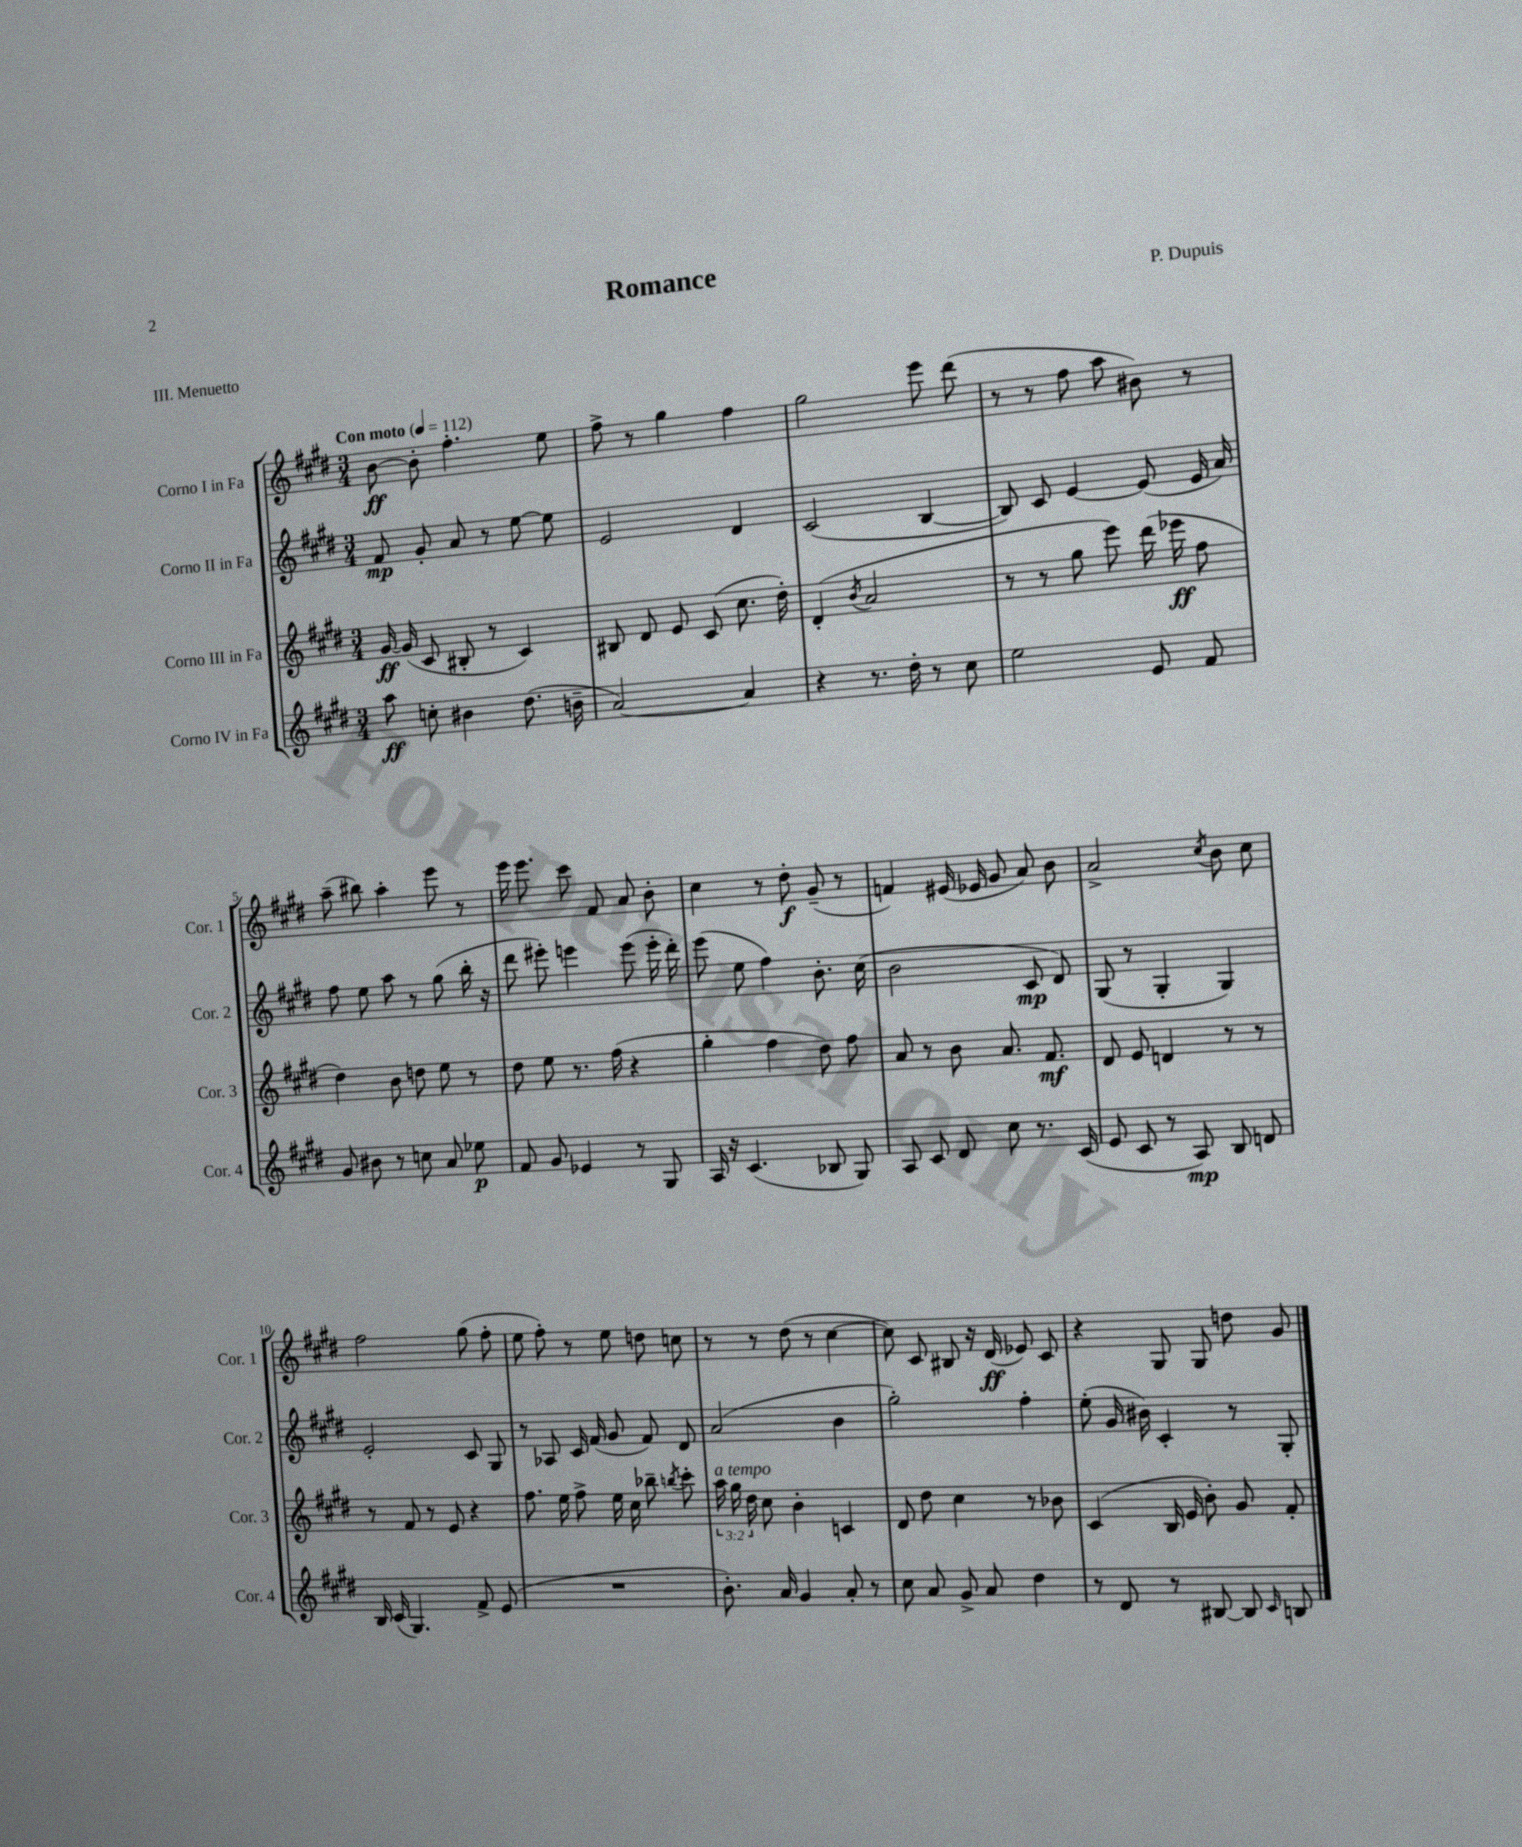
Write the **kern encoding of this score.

**kern	**kern	**kern	**kern
*staff4	*staff3	*staff2	*staff1
*clefG2	*clefG2	*clefG2	*clefG2
*k[f#c#g#d#]	*k[f#c#g#d#]	*k[f#c#g#d#]	*k[f#c#g#d#]
*M3/4	*M3/4	*M3/4	*M3/4
*MM112	*MM112	*MM112	*MM112
8aa	[16g#	8f#	[8b
.	(16g#]	.	.
8cc'	8c#	8g#'	8b']
4b#	8B#'	8a	4.ff#'
.	8r	8r	.
(8.dd#	4c#)	[8ee	.
.	.	8ee]	8ee
16b~	.	.	.
=	=	=	=
[2a)	8B#	2e	8ff#^
.	8d#	.	8r
.	8e	.	4gg#
.	(8c#	.	.
4a]	8.cc#	4d#	4ff#
.	16dd#')	.	.
=	=	=	=
4r	(4d#'	(2c#	2gg#
.	8qb	.	.
8.r	2a	.	.
16dd#'	.	.	.
8r	.	[4B	8eee
8cc#	.	.	(8ddd#
=	=	=	=
2ee	8r	8B])	8r
.	8r	8c#	8r
.	8gg#	[4e	8ff#
.	8eee)	.	8aa
8e	(16ddd#	(8e]	8b#)
.	16eee-	.	.
8f#	8ff#	16e	8r
.	.	16a)	.
=	=	=	=
8g#	4dd#)	8ff#	(8aa~
8b#	.	8ee	8bb#)
8r	8b	8aa	4aa'
8cc	8dd	8r	.
8a	8ee	(8gg#	8eee
8ee-	8r	16bb'	8r
.	.	16r	.
=	=	=	=
8f#	8dd#	8ddd#	16eee
.	.	.	8.eee
8g#	8ee	8eee#')	.
4e-	8.r	4eee	8ccc#
.	.	.	8f#
.	(16ff#	.	.
8r	4r	(8eee	8a
8G#	.	16eee'	8b'
.	.	16ddd#')	.
=	=	=	=
16A	4gg#'	(8eee	4cc#
16r	.	.	.
(4.c#	.	8ee	.
.	4ff#	4ff#)	8r
.	.	.	8dd#'
8B-	8dd#)	8.b'	(8g#~
8G#)	8ff#	.	8r
.	.	(16cc#	.
=	=	=	=
8A	8a	2b	4f)
8c#	8r	.	.
8d#	8b	.	(16e#
.	.	.	16e-
8cc#	8.a	.	8g#
8.r	.	8c#	8a)
.	8.f#	.	.
.	.	8d#)	8b
(16c#	.	.	.
=	=	=	=
8e	8d#	(8G#	2a^
8c#	8e	8r	.
8r	4d	4G#'	.
8A)	.	.	.
.	.	.	8qcc#
8B	8r	4G#)	8b
8d	8r	.	8cc#
=	=	=	=
16B	8r	2e'	2ff#
(16c#	.	.	.
4.G#)	8f#	.	.
.	8r	.	.
.	8e	.	.
8f#^	4r	8c#	(8gg#
(8e	.	8G#	8ff#'
=	=	=	=
2.r	8.ff#	8r	8ee
.	.	8A-	8ff#')
.	16ee	.	.
.	8ff#^	16c#	8r
.	.	(16f#	.
.	16ee	8g#	8ee
.	16cc#	.	.
.	8bb-~	8f#)	8dd
.	8qbb	.	.
.	8ccc#'	8d#	8cc
=	=	=	=
8.b')	24aa	(2a	8r
.	24gg#	.	.
.	24dd#	.	.
.	8cc#	.	8r
16a	.	.	.
4g#	4b'	.	(8dd#
.	.	.	8r
8a'	4c	4b	[4cc#
8r	.	.	.
=	=	=	=
8cc#	8d#	2gg#')	8cc#])
8a	8dd#	.	8c#
8g#^	4cc#	.	8B#
8a	.	.	16r
.	.	.	(16d#
4dd#	8r	4ff#'	8e-)
.	8b-	.	8c#
=	=	=	=
8r	(4c#	(8ee'	4r
8d#	.	16g#	.
.	.	16b#)	.
8r	16B	4c#'	8G#
.	16e	.	.
[8B#	8b')	.	8G#
8B#]	8g#	8r	8dd
16qqc#	.	.	.
8B	8f#'	8G#'	8g#
==	==	==	==
*-	*-	*-	*-
